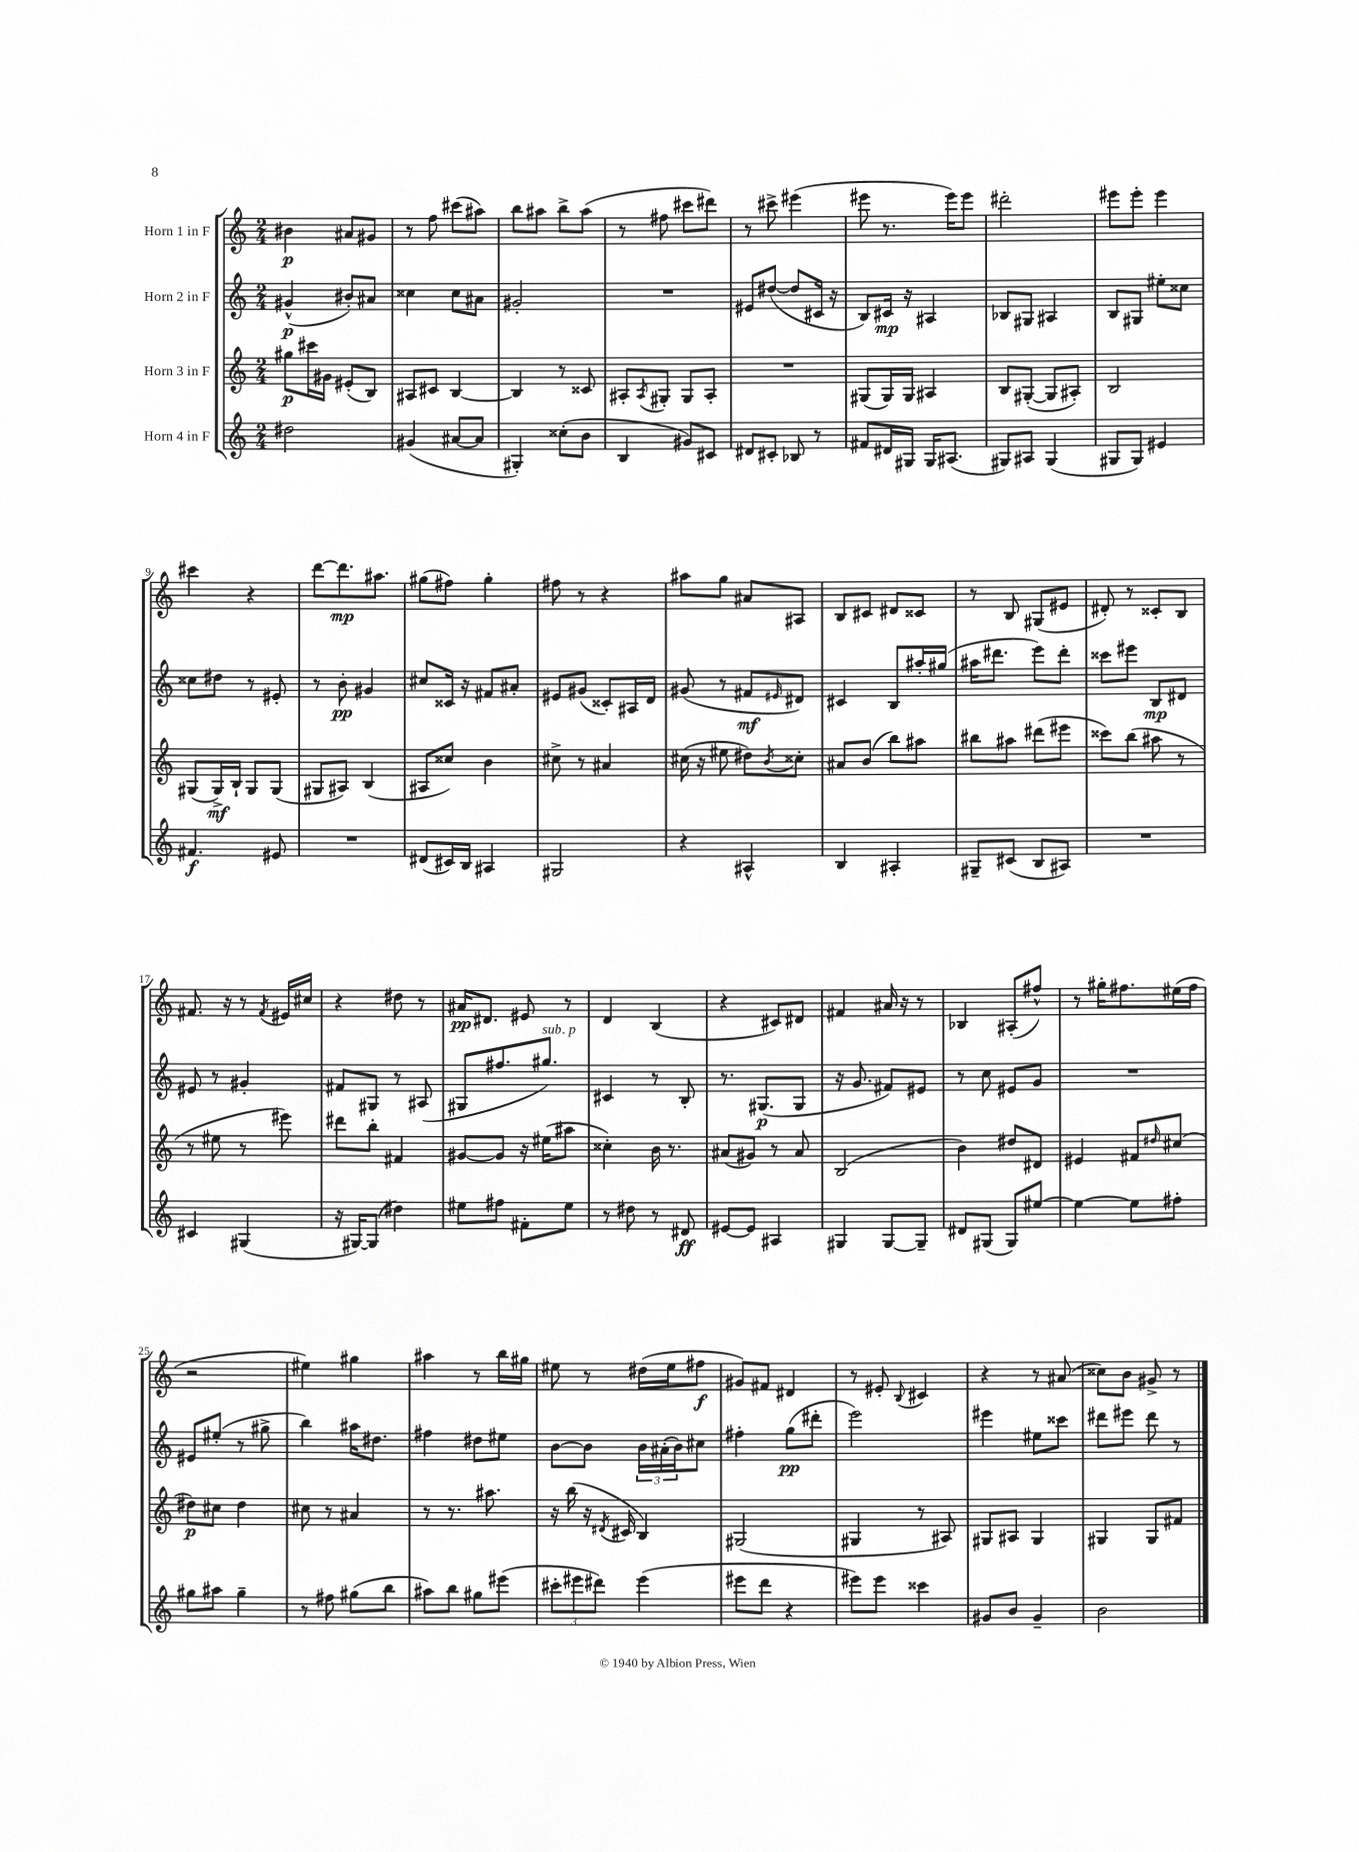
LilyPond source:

<<
\new StaffGroup <<
\new Staff = "s0" \with { instrumentName = "Horn 1 in F" } {
    \clef treble \key c \major \numericTimeSignature \time 2/4
    bis'4\p ais'8 gis'8 |
    r8 f''8 cis'''8( ais''8) |
    b''8 ais''8 b''8-> ais''8( |
    r8 fis''8 cis'''8 dis'''8) |
    r8 cis'''8-> eis'''4( |
    eis'''8 r8. eis'''16) eis'''8 |
    dis'''2-. |
    eis'''8 eis'''8-. eis'''4 |
    cis'''4 r4 |
    d'''8~ d'''8.\mp ais''8. |
    gis''8( fis''8) gis''4-. |
    fis''8 r8 r4 |
    ais''8 g''8 ais'8 ais8 |
    b8 cis'8 dis'8 cisis'8 |
    r8 b8 gis8( eis'8 |
    dis'8-.) r8 cisis'8-. b8 |
    fis'8. r16 r8 \acciaccatura { fis'8 } eis'16 cis''16 |
    r4 dis''8 r8 |
    ais'16\pp dis'8. eis'8 r8 |
    d'4 b4( |
    r4 cis'8) dis'8 |
    fis'4 ais'16 r16 r8 |
    bes4 ais8-.( fis''8-^) |
    r8 gis''16-. fis''8. eis''16( fis''16 |
    r2 |
    eis''4) gis''4 |
    ais''4 r8 b''16 gis''16 |
    eis''8 r8 dis''16( eis''16 fis''8\f |
    gis'8) fis'8 dis'4 |
    r8 eis'8-. \appoggiatura { b8 } cis'4 |
    r4 r8 ais'8( |
    cisis''8) b'8 gis'8-> r8 \bar "|." |
}
\new Staff = "s1" \with { instrumentName = "Horn 2 in F" } {
    \clef treble \key c \major \numericTimeSignature \time 2/4
    gis'4-^\p( bis'8-.) ais'8 |
    cisis''4 cisis''8 ais'8 |
    gis'2-. |
    R2 |
    eis'8 dis''8~( dis''8 cis'16 r16 |
    b8) cis'16\mp r16 ais4 |
    bes8 gis8 ais4 |
    b8 gis8 eis''8-. cisis''8 |
    cisis''8 dis''8 r8 eis'8-. |
    r8 b'8-.\pp gis'4 |
    cis''8 cisis'16 r16 fis'8 ais'8-. |
    eis'8 gis'8( cisis'8-.) ais16 d'16 |
    gis'8( r8 fis'8\mf \grace { eis'16 } dis'8) |
    cis'4 b8 ais''16-. gis''16( |
    ais''16 dis'''8. e'''8) dis'''8-. |
    cisis'''8 eis'''8 b8\mp dis'8 |
    eis'8 r8 gis'4-. |
    fis'8 gis8 r8 ais8( |
    gis8 fis''8. gis''8.^\markup { \italic "sub. p" }) |
    cis'4 r8 b8-. |
    r8. gis8.\p( gis8 |
    r16 g'8. fis'8) eis'8 |
    r8 c''8 eis'8 g'8 |
    R2 |
    eis'8 eis''8-.( r8 gis''8-> |
    b''4) ais''16 dis''8. |
    fis''4 dis''8 eis''8 |
    b'8~ b'8 \tuplet 3/2 { b'16 ais'16-.( b'16) } cis''8 |
    fis''4-. g''8\pp( dis'''8-. |
    e'''2) |
    eis'''4 eis''8 cisis'''8 |
    dis'''8 eis'''8 dis'''8 r8 \bar "|." |
}
\new Staff = "s2" \with { instrumentName = "Horn 3 in F" } {
    \clef treble \key c \major \numericTimeSignature \time 2/4
    gis''8\p cis'''16 gis'16 eis'8-.( b8) |
    ais8 cis'8 b4~ |
    b4 r8 cisis'8 |
    ais8-. \acciaccatura { ais8 } gis8-. gis8 ais8-. |
    R2 |
    gis8( gis16) gis16 ais4 |
    b8 gis8~-.( gis8 ais8-.) |
    b2 |
    gis8( gis16->\mf) b16-! gis8 gis8( |
    gis8 ais8) b4( |
    ais8 cisis''8) b'4 |
    cis''8-> r8 ais'4 |
    cis''16( r16 eis''8 dis''8) \acciaccatura { b'8 } cisis''8-. |
    ais'8 b'8( b''8) ais''8 |
    bis''8 ais''8 dis'''8( eis'''8 |
    cisis'''8) b''8( ais''8 r8 |
    r8 eis''8 r8 eis'''8) |
    dis'''8 b''8-. fis'4 |
    gis'8~ gis'8 r16 eis''16( ais''8 |
    cisis''4-.) b'16 r8. |
    ais'8( gis'8) r8 ais'8 |
    b2( |
    b'4) dis''8 dis'8 |
    eis'4 fis'8 \grace { dis''16 } cis''8( |
    dis''8\p) cis''8 dis''4 |
    cis''8 r8 ais'4 |
    r8 r8. ais''8. |
    r16 b''16( r16 \acciaccatura { dis'8 } cis'16 b4) |
    gis2( |
    gis4 r8 ais8) |
    gis8 ais8 gis4 |
    gis4 gis8 fis'8 \bar "|." |
}
\new Staff = "s3" \with { instrumentName = "Horn 4 in F" } {
    \clef treble \key c \major \numericTimeSignature \time 2/4
    dis''2 |
    gis'4( ais'8~ ais'8 |
    gis4-.) cisis''8-.( b'8 |
    b4 gis'8) cis'8 |
    dis'8 cis'8-. bes8 r8 |
    fis'8 dis'16 gis16 gis16 ais8.( |
    gis8) ais8 gis4( |
    gis8 gis8) eis'4 |
    fis'4.\f eis'8 |
    R2 |
    dis'8( cis'16) b16 ais4 |
    gis2 |
    r4 ais4-^ |
    b4 ais4-. |
    gis8-- cis'8( b8 ais8) |
    R2 |
    cis'4 gis4( |
    r16 gis16~) gis8( dis''4) |
    eis''8 fis''8 fis'8-. eis''8 |
    r8 dis''8 r8 dis'8\ff |
    eis'8~ eis'8 ais4 |
    gis4 gis8~ gis8-- |
    dis'8 gis8( gis8) eis''8~ |
    eis''4~ eis''8 fis''8-. |
    gis''8 ais''8 gis''4-- |
    r8 fis''8 gis''8( b''8 |
    ais''8) b''8 gis''8 eis'''8( |
    \tuplet 3/2 { cis'''8-. eis'''8 dis'''8) } eis'''4( |
    eis'''8 d'''8 r4 |
    eis'''8) eis'''8 cisis'''4 |
    gis'8 b'8 gis'4-- |
    b'2 \bar "|." |
}
>>
>>
